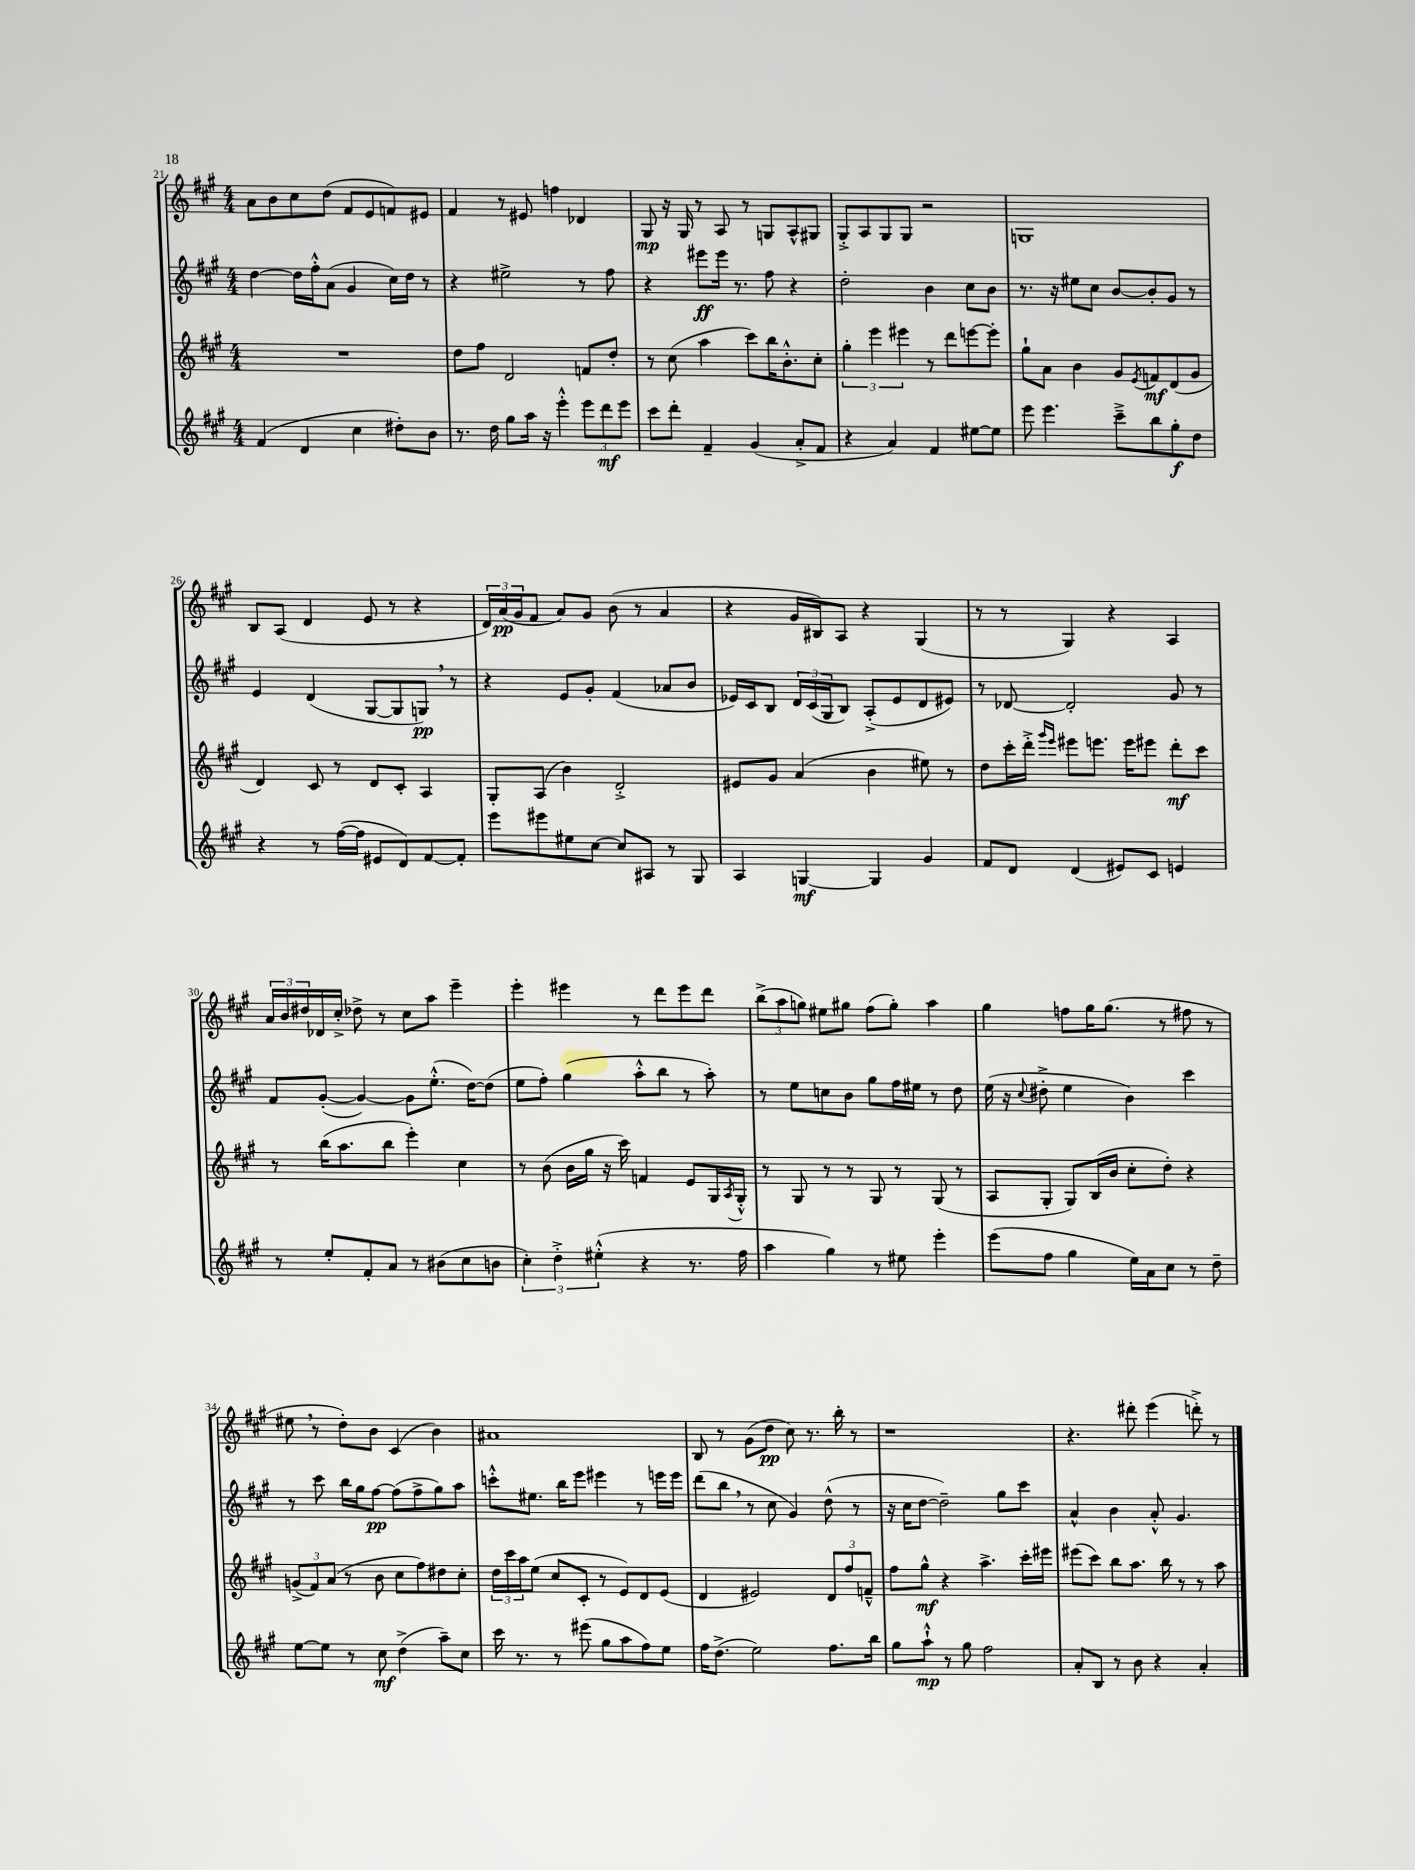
<<
\new StaffGroup <<
\new Staff = "s0" {
    \clef treble \key a \major \numericTimeSignature \time 4/4
    a'8 b'8 cis''8 d''8( fis'8 e'8 f'8) eis'8 |
    fis'4 r8 eis'8 f''4 des'4 |
    gis8\mp r16 gis16 r8 a8 r8 g8 a8-^ gis8 |
    gis8-.-> a8 gis8 gis8 r2 |
    g1 |
    b8 a8( d'4 e'8 r8 r4 |
    \tuplet 3/2 { d'16) a'16\pp( gis'16 } fis'8 a'8) gis'8 b'8( r8 a'4 |
    r4 gis'16 bis16) a8 r4 gis4( |
    r8 r8 gis4) r4 a4 |
    \tuplet 3/2 { a'16 b'16 dis''16 } des'16 cis''16-.-> des''8-> r8 cis''8 a''8 e'''4-- |
    e'''4-. eis'''4 r8 d'''8 eis'''8 d'''8 |
    \tuplet 3/2 { b''8->( a''8 g''8) } eis''8 gis''8 fis''8( gis''8-.) a''4 |
    gis''4 f''8 gis''16 gis''8.( r8 fis''8 r8 |
    eis''8 \breathe r8 d''8-.) b'8 cis'4( b'4) |
    ais'1 |
    b8 r8 gis'8( d''8\pp cis''8) r8. b''16-. r8 |
    r1 |
    r4. dis'''8-. e'''4( d'''8-.->) r8 \bar "|." |
}
\new Staff = "s1" {
    \clef treble \key a \major \numericTimeSignature \time 4/4
    d''4~ d''16 fis''16-.-^ a'8( gis'4 cis''16) d''16 r8 |
    r4 eis''2-> r8 fis''8 |
    r4 eis'''8\ff eis'''16 r8. fis''8 r4 |
    d''2-. b'4 cis''8 b'8 |
    r8. r16 eis''8 cis''8 b'8~ b'8-. gis'8 r8 |
    e'4 d'4( gis8~ gis8 g8\pp) \breathe r8 |
    r4 e'8 gis'8-. fis'4( aes'8 b'8 |
    ees'16) cis'16 b8 \tuplet 3/2 { d'16 cis'16( gis16 } b8) a8-.->( ees'8 d'8 eis'8) |
    r8 des'8~ des'2-. gis'8 r8 |
    fis'8 gis'8~-.( gis'4~) gis'8 e''8.-.-^( d''16~) d''8( |
    e''8 fis''8-.) gis''4( a''8-.-^ b''8 r8 a''8-.) |
    r8 e''8 c''8 b'8 gis''8 fis''16 eis''16 r8 d''8 |
    e''16( r16 \appoggiatura { cis''8 } dis''8-.-> e''4 b'4) cis'''4 |
    r8 cis'''8 b''16 gis''16 fis''8~\pp fis''8( fis''8-> gis''8) a''8 |
    c'''8-.-^ eis''8. b''16 e'''8 eis'''4 r8 e'''16 e'''16 |
    d'''8( b''8 \breathe r8 cis''8 gis'4) d''8-^( r8 |
    r16 cis''16 d''8~ d''2--) gis''8 cis'''8 |
    a'4-^ b'4 a'8-.-^ gis'4. \bar "|." |
}
\new Staff = "s2" {
    \clef treble \key a \major \numericTimeSignature \time 4/4
    R1 |
    d''8 fis''8 d'2 f'8 d''8-. |
    r8 cis''8( a''4 cis'''8) b''16 b'8.-.-^ cis''8-. |
    \tuplet 3/2 { gis''4-. e'''4 eis'''4 } r8 d'''8 e'''8~ e'''8-. |
    gis''8-! a'8 b'4 gis'8 \acciaccatura { e'8 } f'8\mf d'8( gis'8 |
    d'4) cis'8 r8 d'8 cis'8-. a4 |
    gis8-. a8( b'4) d'2-.-> |
    eis'8 gis'8 a'4( b'4 eis''8) r8 |
    d''8 cis'''16-. d'''16-.-> \grace { gis'''16 e'''16 } eis'''8 e'''8. e'''16 eis'''8 d'''8-.\mf cis'''8 |
    r8 b''16( a''8. b''8 e'''4-.) cis''4 |
    r8 b'8( b'16 gis''16 r16 cis'''16) f'4 e'8 gis16 \acciaccatura { a8 } gis16-.-^ |
    r8 gis8 r8 r8 gis8 r8 gis8( r8 |
    a8 gis8-. gis8) b16( b'16 cis''8-. d''8-.) r4 |
    \tuplet 3/2 { g'8->( fis'8) a'8( } r8 b'8 cis''8 fis''8) dis''8 cis''8-. |
    \tuplet 3/2 { d''16 cis'''16 a''16 } e''8( cis''8 cis'8-. r8 e'8) d'8 e'8( |
    d'4 eis'2) \tuplet 3/2 { d'8 fis''8 f'8---^ } |
    fis''8 gis''8-^\mf r4 a''4.-> cis'''16-. eis'''16 |
    eis'''8( cis'''8) b''8 a''8. b''16 r8 r8 a''8 \bar "|." |
}
\new Staff = "s3" {
    \clef treble \key a \major \numericTimeSignature \time 4/4
    fis'4( d'4 cis''4 dis''8-.) b'8 |
    r8. d''16 gis''8 a''16 r16 e'''4-.-^ \tuplet 3/2 { e'''8 d'''8\mf e'''8 } |
    cis'''8 d'''8-. fis'4-- gis'4( a'8-.-> fis'8 |
    r4 a'4) fis'4 eis''8~ eis''8 |
    e'''8 e'''4. cis'''8---> b''8 gis''8-.\f d''8 |
    r4 r8 fis''16~( fis''16 eis'8 d'8) fis'8~ fis'8-. |
    e'''8 eis'''8 eis''8 cis''8~ cis''8 ais8 r8 gis8 |
    a4 g4~\mf g4 gis'4 |
    fis'8 d'8 d'4( eis'8) cis'8 e'4 |
    r8 e''8-. fis'8-. a'8 r8 bis'8( cis''8 b'8 |
    \tuplet 3/2 { cis''4-.) d''4-.-> eis''4-.-^( } r4 r8. fis''16 |
    a''4 gis''4) r8 eis''8 e'''4-. |
    e'''8( fis''8 gis''4 e''16) a'16 cis''8 r8 d''8-- |
    e''8~ e''8 r8 cis''8\mf d''4->( a''8--) cis''8 |
    cis'''16 r8. r8 eis'''8( gis''8 a''8 fis''8) e''8 |
    fis''16 d''8.->( e''2) fis''8. b''16 |
    gis''8 a''8-!-^\mp r8 gis''8 fis''2 |
    a'8-. b8 r8 b'8 r4 a'4-. \bar "|." |
}
>>
>>
\layout { \context { \Score currentBarNumber = #21 } }
